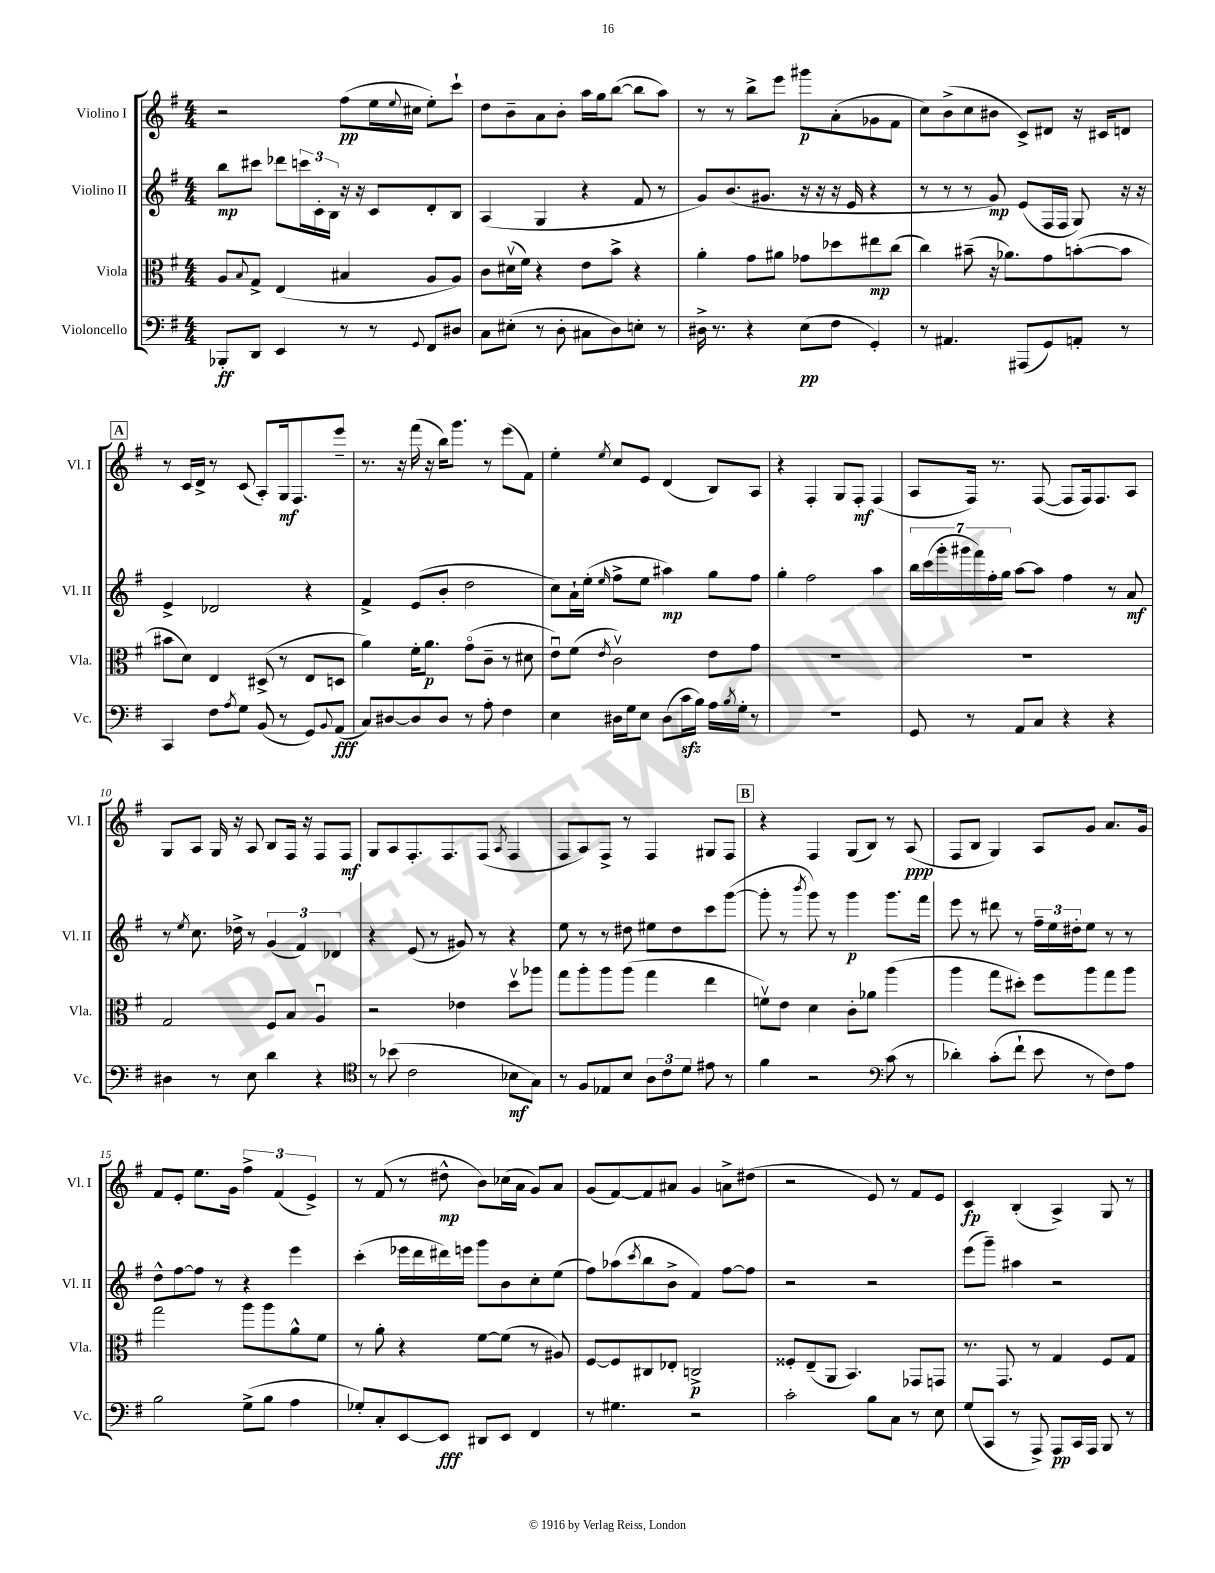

**kern	**dynam	**kern	**dynam	**kern	**dynam	**kern	**dynam
*part4	*part4	*part3	*part3	*part2	*part2	*part1	*part1
*staff4	*staff4	*staff3	*staff3	*staff2	*staff2	*staff1	*staff1
*I"Violoncello	*	*I"Viola	*	*I"Violino II	*	*I"Violino I	*
*I'Vc.	*	*I'Vla.	*	*I'Vl. II	*	*I'Vl. I	*
*clefF4	*	*clefC3	*	*clefG2	*	*clefG2	*
*k[f#]	*	*k[f#]	*	*k[f#]	*	*k[f#]	*
*M4/4	*	*M4/4	*	*M4/4	*	*M4/4	*
=1	=1	=1	=1	=1	=1	=1	=1
8BBB-X'/L	ff	8A/L	.	8bb\L	mp	2r	.
.	.	8qqB/	.	.	.	.	.
8DD/J	.	8G^/J	.	8ccc#X\J	.	.	.
4EE/	.	(4E/	.	8ddd-X\L	.	.	.
.	.	.	.	24cccn\L	.	.	.
.	.	.	.	24c'\	.	.	.
.	.	.	.	24B\JJ	.	.	.
8r	.	4B#X/	.	16r	.	(8ff#\L	pp
.	.	.	.	16r	.	.	.
8r	.	.	.	8c/L	.	16ee\L	.
.	.	.	.	.	.	8qqee/	.
.	.	.	.	.	.	16cc#X\JJ	.
8qqGG/	.	.	.	.	.	.	.
8FF#/L	.	8A/L	.	8d'/	.	8ee'\L)	.
8D#X/J	.	8A/J)	.	8B/J	.	8ccc`\J	.
=2	=2	=2	=2	=2	=2	=2	=2
8C\L	.	8c\L	.	(4A/	.	8dd\L	.
(8E#X'\J	.	(16d#Xv\L	.	.	.	8b~\	.
.	.	16f#\JJ)	.	.	.	.	.
8r	.	4r	.	4G/	.	8a\	.
8D'\	.	.	.	.	.	8b'\J	.
8C#X\L	.	8e\L	.	4r	.	16aa\LL	.
.	.	.	.	.	.	16gg\J	.
8D\)	.	8b^\J	.	.	.	([8bb\J	.
8En'\J	.	4r	.	8f#/	.	8bb\L]	.
8r	.	.	.	8r	.	8aa\J)	.
=3	=3	=3	=3	=3	=3	=3	=3
16D#X^\	.	4a'\	.	8g/L)	.	8r	.
8.r	.	.	.	.	.	.	.
.	.	.	.	(8.b/	.	8r	.
4r	.	8g\L	.	.	.	8bb^\L	.
.	.	.	.	8.g#X/J	.	.	.
.	.	8a#X\J	.	.	.	8eee\J	.
(8E\L	pp	8g-X\L	.	16r	.	8ggg#X\L	p
.	.	.	.	16r	.	.	.
8F#\J	.	8dd-X\	.	16r	.	(8a'\	.
.	.	.	.	16e/	.	.	.
4GG'/)	.	8ee#X\	mp	4r	.	8g-X\	.
.	.	(8cc\J	.	.	.	8f#\J	.
=4	=4	=4	=4	=4	=4	=4	=4
8r	.	4cc\)	.	8r	.	8cc\L)	.
4.AA#X/	.	.	.	8r	.	(8b^\	.
.	.	(8b#X~\	.	8r	.	8cc\	.
.	.	16r	.	8g/)	mp	8b#X\J	.
.	.	8.a-X\L)	.	.	.	.	.
(8AAA#X/L	.	.	.	(8e/L	.	8c^/L)	.
8GG/)	.	8g\	.	16F#/L	.	8d#X/J	.
.	.	.	.	16F#/JJ	.	.	.
8AAn'/J	.	([8bn'\	.	8G/)	.	16r	.
.	.	.	.	.	.	16c#X/KL	.
8r	.	8b\J]	.	16r	.	8dn/J	.
.	.	.	.	16r	.	.	.
!!LO:LB:g=z
!!LO:REH:place=s1:t=A
=5	=5	=5	=5	=5	=5	=5	=5
4CC/	.	8b#X\L	.	4e^/	.	8r	.
.	.	8d\J)	.	.	.	16c/LL	.
.	.	.	.	.	.	16d^/JJ	.
8F#\L	.	4E/	.	2d-X/	.	8r	.
8qA/	.	.	.	.	.	.	.
8G\J	.	.	.	.	.	(8c/	.
(8BB/	.	(8D#X^/	.	.	.	8A'/L)	.
8r	.	8r	.	.	.	16G/k	mf
.	.	.	.	.	.	8.F#/	.
8GG/L)	.	8E/L	.	4r	.	.	.
8qqBB/	.	.	.	.	.	.	.
(8AA/J	fff	8Dn/J	.	.	.	8eee~/J	.
=6	=6	=6	=6	=6	=6	=6	=6
8C/L)	.	4a\)	.	4f#^/	.	8.r	.
[8D#X/	.	.	.	.	.	.	.
.	.	.	.	.	.	16r	.
8D#/]	.	16f#'\KL	.	(8e/L	.	(16fff#\	.
.	.	8.a\J	p	.	.	16r	.
8D#/J	.	.	.	8b'/J	.	16bb\KL)	.
.	.	.	.	.	.	8.ggg\J	.
8r	.	(8g\L	.	2dd\	.	.	.
8A'\	.	8c~\J	.	.	.	8r	.
4F#\	.	8r	.	.	.	(8eee\L	.
.	.	8d#X\	.	.	.	8f#\J)	.
=7	=7	=7	=7	=7	=7	=7	=7
4E\	.	8eu\L)	.	8cc\L)	.	4ee'\	.
.	.	(8f#\J	.	16a`\L	.	.	.
.	.	.	.	(16ee'\JJ	.	.	.
.	.	8qe/	.	16qqee/	.	8qee/	.
16D#X\LL	.	2cv\)	.	8ff#^\L	.	8cc/L	.
16G\J	.	.	.	.	.	.	.
8E\J	.	.	.	8ee\J	.	8e/J	.
(8D#\L	.	.	.	4aa#X\)	mp	(4d/	.
16czz\L	.	.	.	.	.	.	.
16B\JJ)	.	.	.	.	.	.	.
16A\LL	.	8e\L	.	8gg\L	.	8B/L)	.
8qB/	.	.	.	.	.	.	.
16G'\JJ	.	.	.	.	.	.	.
8r	.	8g\J	.	8ff#\J	.	8A/J	.
=8	=8	=8	=8	=8	=8	=8	=8
1r	.	1r	.	4gg'\	.	4r	.
.	.	.	.	2ff#\	.	4F#'/	.
.	.	.	.	.	.	8G/L	.
.	.	.	.	.	.	8F#'/J	mf
.	.	.	.	4aa\	.	(4F#/	.
=9	=9	=9	=9	=9	=9	=9	=9
8GG/	.	1r	.	28bb\LL	.	8A/L	.
.	.	.	.	(28ccc\	.	.	.
.	.	.	.	28ggg'\	.	.	.
.	.	.	.	28ggg#X\	.	.	.
8r	.	.	.	.	.	16F#/Jk)	.
.	.	.	.	28fff#\)	.	.	.
.	.	.	.	28ff#'\	.	.	.
.	.	.	.	.	.	8.r	.
.	.	.	.	28gg\JJ	.	.	.
8AA/L	.	.	.	[8aa\L	.	.	.
8C/J	.	.	.	8aa\J]	.	([8F#/	.
4r	.	.	.	4ff#\	.	8F#/L]	.
.	.	.	.	.	.	16F#/k)	.
.	.	.	.	.	.	8.F#/	.
4r	.	.	.	8r	.	.	.
.	.	.	.	8a/	mf	8A/J	.
!!LO:LB:g=z
=10	=10	=10	=10	=10	=10	=10	=10
4D#X\	.	2G/	.	8r	.	8G/L	.
.	.	.	.	8qee/	.	.	.
.	.	.	.	8.cc\	.	8A/J	.
8r	.	.	.	.	.	16G/	.
.	.	.	.	16dd-X^\	.	16r	.
8E\	.	.	.	8r	.	8A/	.
4d\	.	8F#/L	.	(6g/	.	8B/L	.
.	.	8B/J	.	.	.	16F#/Jk	.
.	.	.	.	6f#/)	.	.	.
.	.	.	.	.	.	16r	.
4r	.	4Au/	.	.	.	8F#/L	.
.	.	.	.	6d-X/	.	.	.
.	.	.	.	.	.	8F#/J	mf
=11	=11	=11	=11	=11	=11	=11	=11
*clefC4	*	*	*	*	*	*	*
8r	.	2r	.	4r	.	8G/L	.
(8b-X\	.	.	.	.	.	8A/	.
2c\	.	.	.	(8e/	.	8.F#'/	.
.	.	.	.	8r	.	.	.
.	.	.	.	.	.	8.F#/	.
.	.	4e-X\	.	8g#X/)	.	.	.
.	.	.	.	8r	.	(8F#/J	.
.	.	.	.	.	.	8qA/	.
8B-X\L	mf	8ddv\L	.	4r	.	4F#/	.
8G\J)	.	8aa-X\J	.	.	.	.	.
=12	=12	=12	=12	=12	=12	=12	=12
8r	.	8gg\L	.	8ee\	.	8F#/L	.
8F#/L	.	8aa'\	.	8r	.	8A/)	.
8E-X/	.	8aa\	.	8r	.	8F#^/J	.
8B/J	.	(8aa\J	.	8dd#X\	.	8r	.
12A\L	.	4gg\	.	8ee#X\L	.	4F#/	.
12c\	.	.	.	.	.	.	.
.	.	.	.	8dd#\	.	.	.
12d\J	.	.	.	.	.	.	.
8e#X\	.	4ee\	.	8ccc\	.	8G#X/L	.
8r	.	.	.	([8ggg\J	.	8F#/J	.
!!LO:REH:place=s1:t=B
=13	=13	=13	=13	=13	=13	=13	=13
4f#\	.	8fnv\L)	.	8ggg'\]	.	4r	.
.	.	8e\J	.	8r	.	.	.
.	.	.	.	8qbbb/	.	.	.
2r	.	4d\	.	8ggg\)	.	4F#/	.
.	.	.	.	8r	.	.	.
.	.	8c'\L	.	4ggg\	p	(8G/L	.
.	.	8a-X\J	.	.	.	8B/J)	.
*clefF4	*	*	*	*	*	*	*
(8c\	.	(4aa\	.	8.ggg\L	.	8r	.
8r	.	.	.	.	.	(8A/	ppp
.	.	.	.	16fff#\Jk	.	.	.
=14	=14	=14	=14	=14	=14	=14	=14
4d-X'\)	.	4aa\	.	8eee\	.	8F#/L	.
.	.	.	.	8r	.	8B/J	.
(8c'\L	.	8gg\L	.	8ddd#X\	.	4G/)	.
8f#`\J	.	8dd#X'\J)	.	8r	.	.	.
8e\	.	8ff#\L	.	24ff#~\LL	.	8A/L	.
.	.	.	.	24ee\	.	.	.
.	.	.	.	24dd#X'\J	.	.	.
8r	.	8aa\	.	8ee\J	.	8g/J	.
8F#\L)	.	8gg\	.	8r	.	8.a/L	.
8A\J	.	8aa\J	.	8r	.	.	.
.	.	.	.	.	.	16g/Jk	.
!!LO:LB:g=z
=15	=15	=15	=15	=15	=15	=15	=15
2B\	.	2gg\	.	8dd^^\L	.	8f#/L	.
.	.	.	.	[8ff#\	.	8e'/J	.
.	.	.	.	8ff#\J]	.	8.ee\L	.
.	.	.	.	8r	.	.	.
.	.	.	.	.	.	16g\Jk	.
(8G^\L	.	8aa\L	.	4r	.	6ff#^\	.
8B\J	.	8aa\	.	.	.	.	.
.	.	.	.	.	.	(6f#/	.
4A\	.	8a^^\	.	4eee\	.	.	.
.	.	.	.	.	.	6e^/)	.
.	.	8f#\J	.	.	.	.	.
=16	=16	=16	=16	=16	=16	=16	=16
8G-X'/L)	.	8r	.	(4ccc'\	.	8r	.
8C'/	.	8a'\	.	.	.	(8f#/	.
[8EE/	.	4r	.	16eee-X\LL	.	8r	.
.	.	.	.	16ddd\	.	.	.
8EE/J]	fff	.	.	16ddd#X\)	.	8dd#X^^\	mp
.	.	.	.	16eeen\JJ	.	.	.
8DD#X/L	.	[8f#\L	.	8ggg\L	.	8b\L)	.
8EE/J	.	(8f#\J]	.	8b\	.	(16cc-X\L	.
.	.	.	.	.	.	16a\JJ	.
4FF#/	.	8r	.	8cc'\	.	8g/L)	.
.	.	8A#X/)	.	(8ee\J	.	8a/J	.
=17	=17	=17	=17	=17	=17	=17	=17
8r	.	[8F#/L	.	8ff#\L)	.	(8g/L	.
4.G#X\	.	8F#/]	.	(8aa-X\	.	[8f#/)	.
.	.	.	.	8qccc/	.	.	.
.	.	8C#X/	.	8bb\	.	8f#/]	.
.	.	8E-X'/J	.	8b^\J	.	8a#X/J	.
2r	.	2Cn^/	p	4f#/)	.	4g/	.
.	.	.	.	[8ff#\L	.	8an^\L	.
.	.	.	.	8ff#\J]	.	(8dd#X\J	.
=18	=18	=18	=18	=18	=18	=18	=18
2c'\	.	8F##X'/L	.	2r	.	2r	.
.	.	(8E~/	.	.	.	.	.
.	.	8AA/J	.	.	.	.	.
.	.	4.BB/)	.	.	.	.	.
8B\L	.	.	.	2r	.	8e/)	.
8C\J	.	.	.	.	.	8r	.
8r	.	8GG-X/L	.	.	.	8f#/L	.
8E\	.	8GGn/J	.	.	.	8e/J	.
=19	=19	=19	=19	=19	=19	=19	=19
(8G/L	.	8.r	.	(8eee\L	.	4c/	fp
8CC/J	.	.	.	8ggg~\J)	.	.	.
.	.	8.GG/	.	.	.	.	.
8r	.	.	.	4aa#X\	.	(4B'/	.
8AAA^/)	.	8r	.	.	.	.	.
8AAA/L	pp	4G/	.	2r	.	4A^/)	.
16CC/L	.	.	.	.	.	.	.
16AAA/JJ	.	.	.	.	.	.	.
8BBB/	.	8F#/L	.	.	.	8G/	.
8r	.	8G/J	.	.	.	8r	.
==	==	==	==	==	==	==	==
*-	*-	*-	*-	*-	*-	*-	*-
